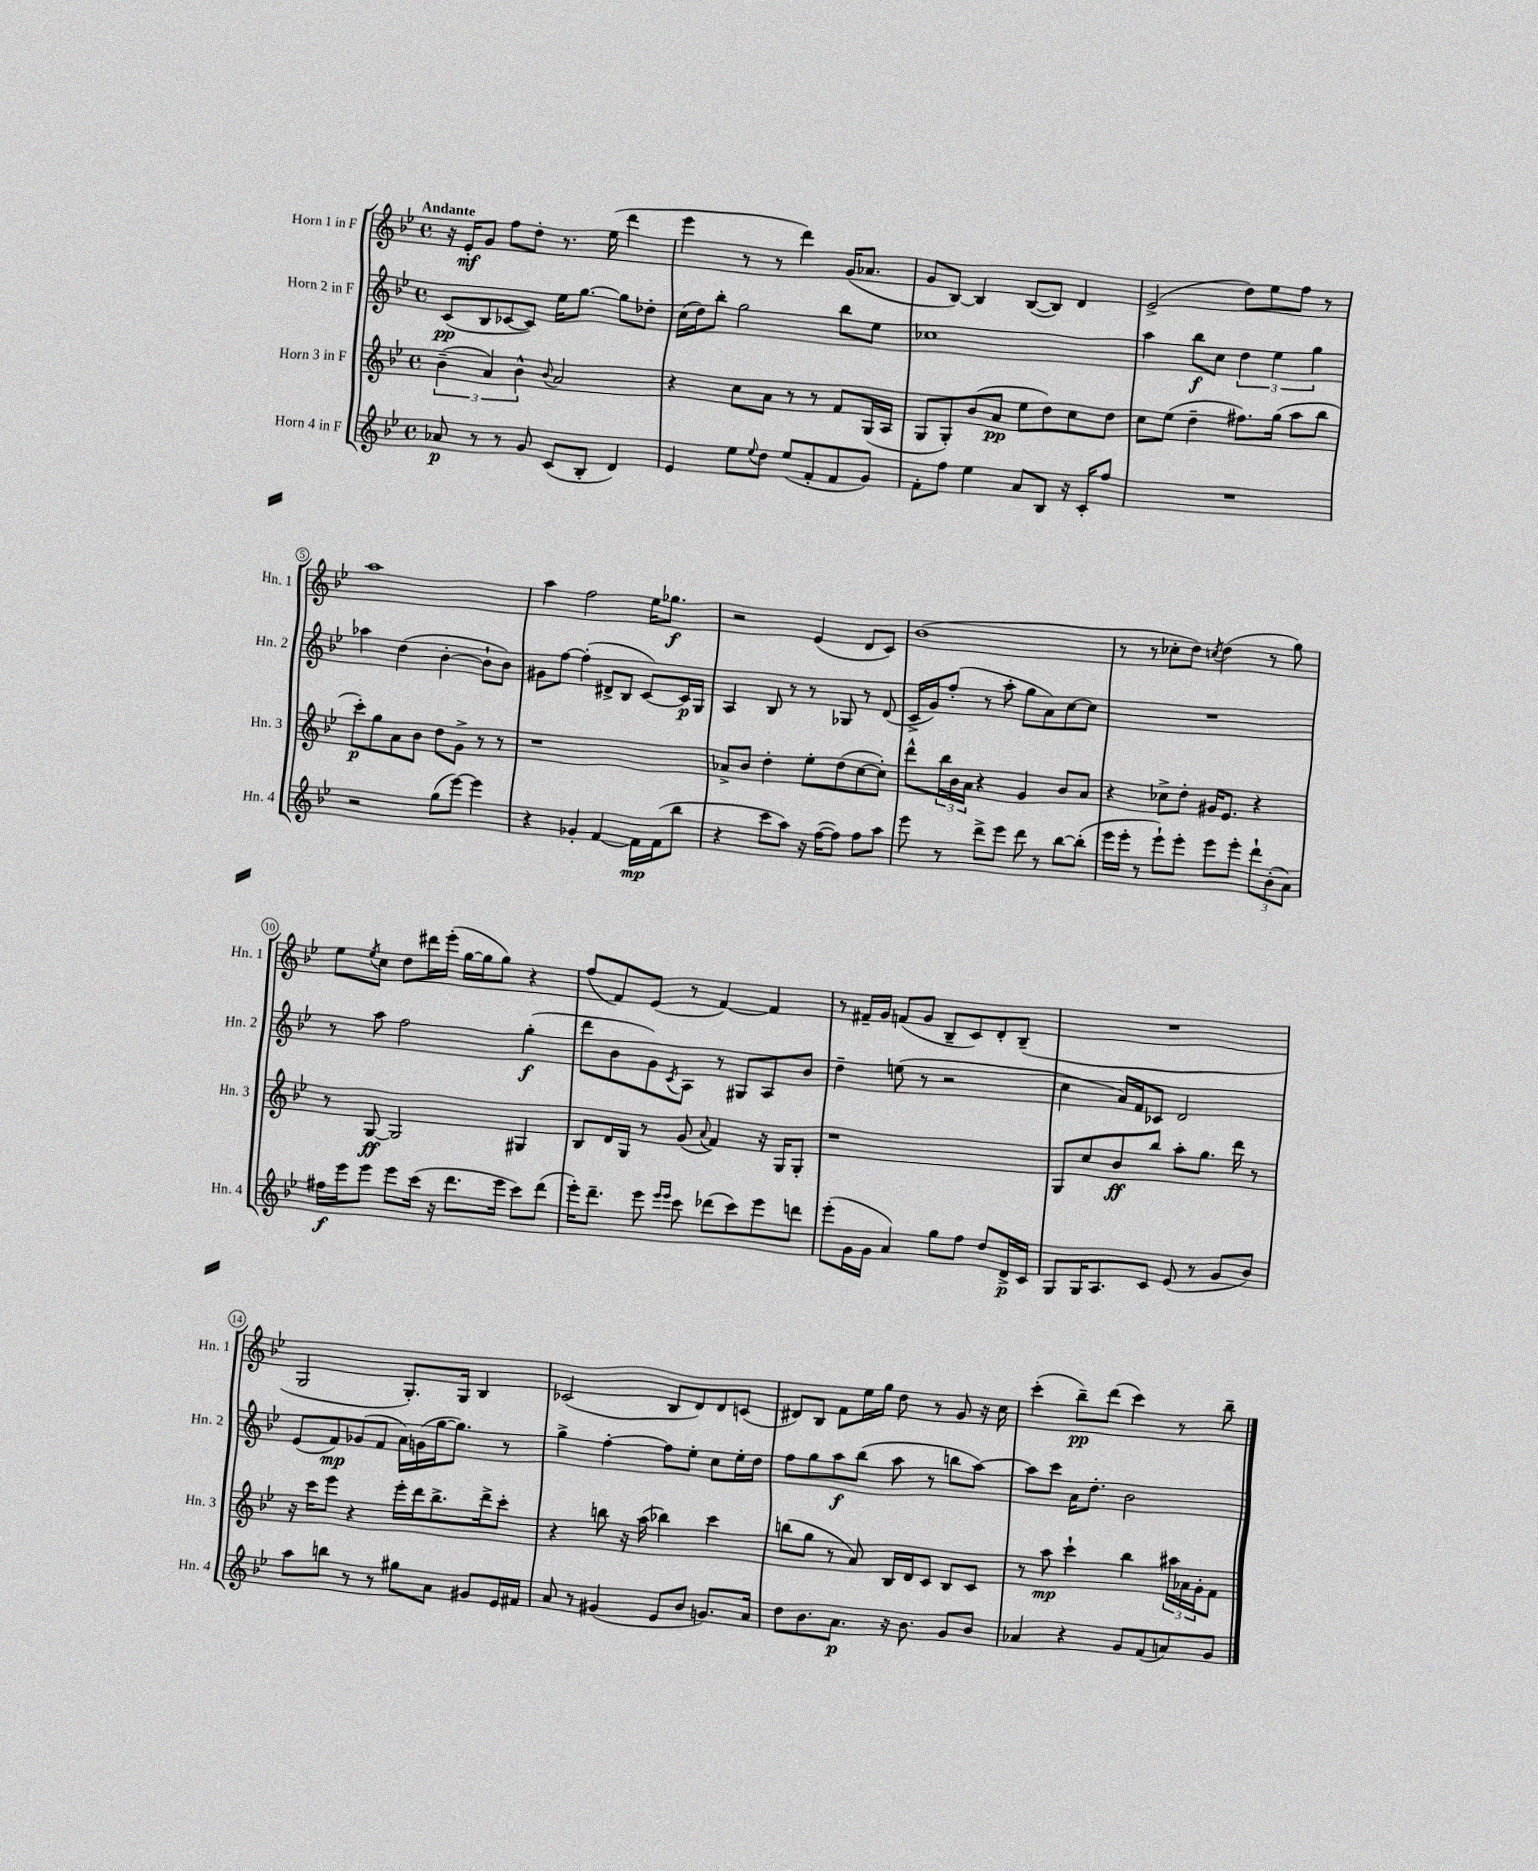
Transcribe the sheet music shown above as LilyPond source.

<<
\new StaffGroup <<
\new Staff = "s0" \with { instrumentName = "Horn 1 in F" shortInstrumentName = "Hn. 1" } {
    \clef treble \key bes \major \defaultTimeSignature \time 4/4 \tempo "Andante"
    r16 ees'16-.\mf g'8 f''8 d''8-. r8. ees''16( d'''4 |
    ees'''4 r8 r8 d'''4) g'16( aes'8. |
    g'8 bes8~) bes4 bes8~( bes8) d'4 |
    ees'2->( d''8) ees''8 f''8 r8 |
    a''1 |
    a''4 f''2 ees''16 ges''8.\f |
    r2 ees'4( d'8 c'8) |
    bes'1( |
    r8 r8 ces''8-. d''8) \acciaccatura { c''8 } d''4( r8 g''8) |
    ees''8 \acciaccatura { ees''8 } c''8 d''8 dis'''16 ees'''16-.( g''16~ g''16 g''8) r4 |
    f''8( f'8) ees'8( r8 f'4~) f'4 |
    r8 fis'16-- g'16 f'8( g'8 bes8-- c'8) d'8-. bes8--( |
    R1 |
    g2 g8.-.) g16 bes4 |
    ces'2( bes8 d'8) d'8 c'8( |
    dis'8) bes8 f'8 ees''16 g''16 d''8 r8 g'8 r16 c''16 |
    c'''4-.( bes''8--\pp) d'''8( c'''4) r8 bes''8-- \bar "|." |
}
\new Staff = "s1" \with { instrumentName = "Horn 2 in F" shortInstrumentName = "Hn. 2" } {
    \clef treble \key bes \major \defaultTimeSignature \time 4/4
    c'8\pp( bes8 ces'8~ ces'8) ees''16 g''8.~ g''8 des''8-. |
    c''16( d''16) bes''8-. g''2 bes''8 ees''8 |
    ces''1 |
    a''4 bes''8\f c''8 \tuplet 3/2 { d''4 ees''4 g''4 } |
    aes''4 d''4( bes'4~-. bes'8-! bes'8) |
    gis'8 f''8~ f''4-.( dis'8-> bes8 c'8~) c'16\p g16 |
    a4 bes8 r8 r8 ges8 r8 d'8( |
    c'16-> g'16) f''8-.( r8 a''8-. g''8 a'8) c''8~ c''8 |
    R1 |
    r8 a''8 f''2 g''4-.\f( |
    d'''8 bes'8 g'8) \acciaccatura { c'8 } a8 r8 gis8 a8 bes'8 |
    d''4-- e''8( r8 r2 |
    c''4 a'16) f'16 ces'8 d'2 |
    ees'8( f'8\mp) ges'8( f'8 a'16) g'16( g''16~ g''8.) r8 |
    g''4-> f''4~-. f''8 ees''8-. c''8 ees''16-. d''16 |
    f''8 g''8 a''8\f bes''8( a''8 r8 b''8 a''8~) |
    a''8 c'''8 a'16 d''8.-. bes'2 \bar "|." |
}
\new Staff = "s2" \with { instrumentName = "Horn 3 in F" shortInstrumentName = "Hn. 3" } {
    \clef treble \key bes \major \defaultTimeSignature \time 4/4
    \tuplet 3/2 { bes'4--( a'4) bes'4-^ } \appoggiatura { bes'8 } a'2 |
    r4 c''8 a'8 r8 r8 f'8 g16( a16 |
    g8 g8-.) bes'8( a'8\pp ees''8 d''8) c''8 d''8 |
    c''8 ees''8( d''4-- fis''8.) g''16( a''8 bes''8 |
    c'''8-.\p) g''8 a'8 bes'8 d''8 g'8-> r8 r8 |
    r1 |
    aes'8-> bes'8 d''4-. ees''8-. d''8( c''8~ c''8-.) |
    d'''8-^ \tuplet 3/2 { bes''16 bes'16 a'16 } r4 g'4 bes'8 a'8 |
    r4 ces''8-> d''8-. gis'16 ees'8. r4 |
    r8 g8~\ff g2 gis4 |
    bes8 d'16 g16 r8 g'8( \appoggiatura { a'8 } f'4) r16 g16 g8-. |
    r1 |
    g8 c''8 bes'8\ff bes''8 a''8-. g''8. d'''16 r8 |
    r16 c'''16 ees'''8 r4 ees'''16-. d'''16 bes''8.-> d'''16-> c'''8-. |
    r4 b''8 r16 a''16( bes''4) c'''4 |
    b''8( g''8 r8 a'8) bes16 d'16 c'8 bes8 c'8 |
    r8 a''8\mp c'''4-! bes''4 \tuplet 3/2 { ais''16 aes'16 g'16-. } f'8 \bar "|." |
}
\new Staff = "s3" \with { instrumentName = "Horn 4 in F" shortInstrumentName = "Hn. 4" } {
    \clef treble \key bes \major \defaultTimeSignature \time 4/4
    aes'8\p r8 r8 g'8 c'8( bes8-. d'4) |
    ees'4 ees''8 \appoggiatura { ees''8 } d''8 ees''8( f'8-. f'8 g'8) |
    f'8-. f''8 ees''4 a'8 bes8 r16 c'16-. f''8 |
    R1 |
    r2 g''8( ees'''8~) ees'''4 |
    r4 ges'4-. f'4~ f'16\mp f'16( bes''8 |
    r4 c'''8 a''8) r16 f''16~( f''8) f''8 a''8 |
    ees'''8 r8 d'''8-> ees'''8 d'''8 r8 bes''8~ bes''8-.( |
    ees'''16 ees'''16-. r8 ees'''8-!) ees'''8-. ees'''8 ees'''8-. \tuplet 3/2 { d'''8-! bes'8-.( a'8) } |
    fis''16\f ees'''16 ees'''8 ees'''8 c'''16( r16 d'''8. ees'''16 c'''8) d'''8( |
    ees'''16-.) d'''8.-- ees'''8 \grace { ees'''16 ees'''16 } c'''8 des'''8( c'''8) ees'''8 d'''8 |
    ees'''8-.( g'16 g'16 a'4) g''8 f''8 d''8 d'16->\p c'16 |
    g8 g16 a8. c'8 ees'8( r8 g'8 bes'8) |
    a''8 b''8 r8 r8 gis''8 a'8 gis'8 ees'16 fis'16 |
    a'8 r8 gis'4( ees'8 bes'8 g'8.) a'16 |
    d''8 bes'8. a'8.\p r16 bes'8. g'8 bes'8 |
    aes'4 r4 g'8 f'8( a'8) g'8 \bar "|." |
}
>>
>>
\layout { \context { \Score \override BarNumber.stencil = #(make-stencil-circler 0.1 0.3 ly:text-interface::print) } }
